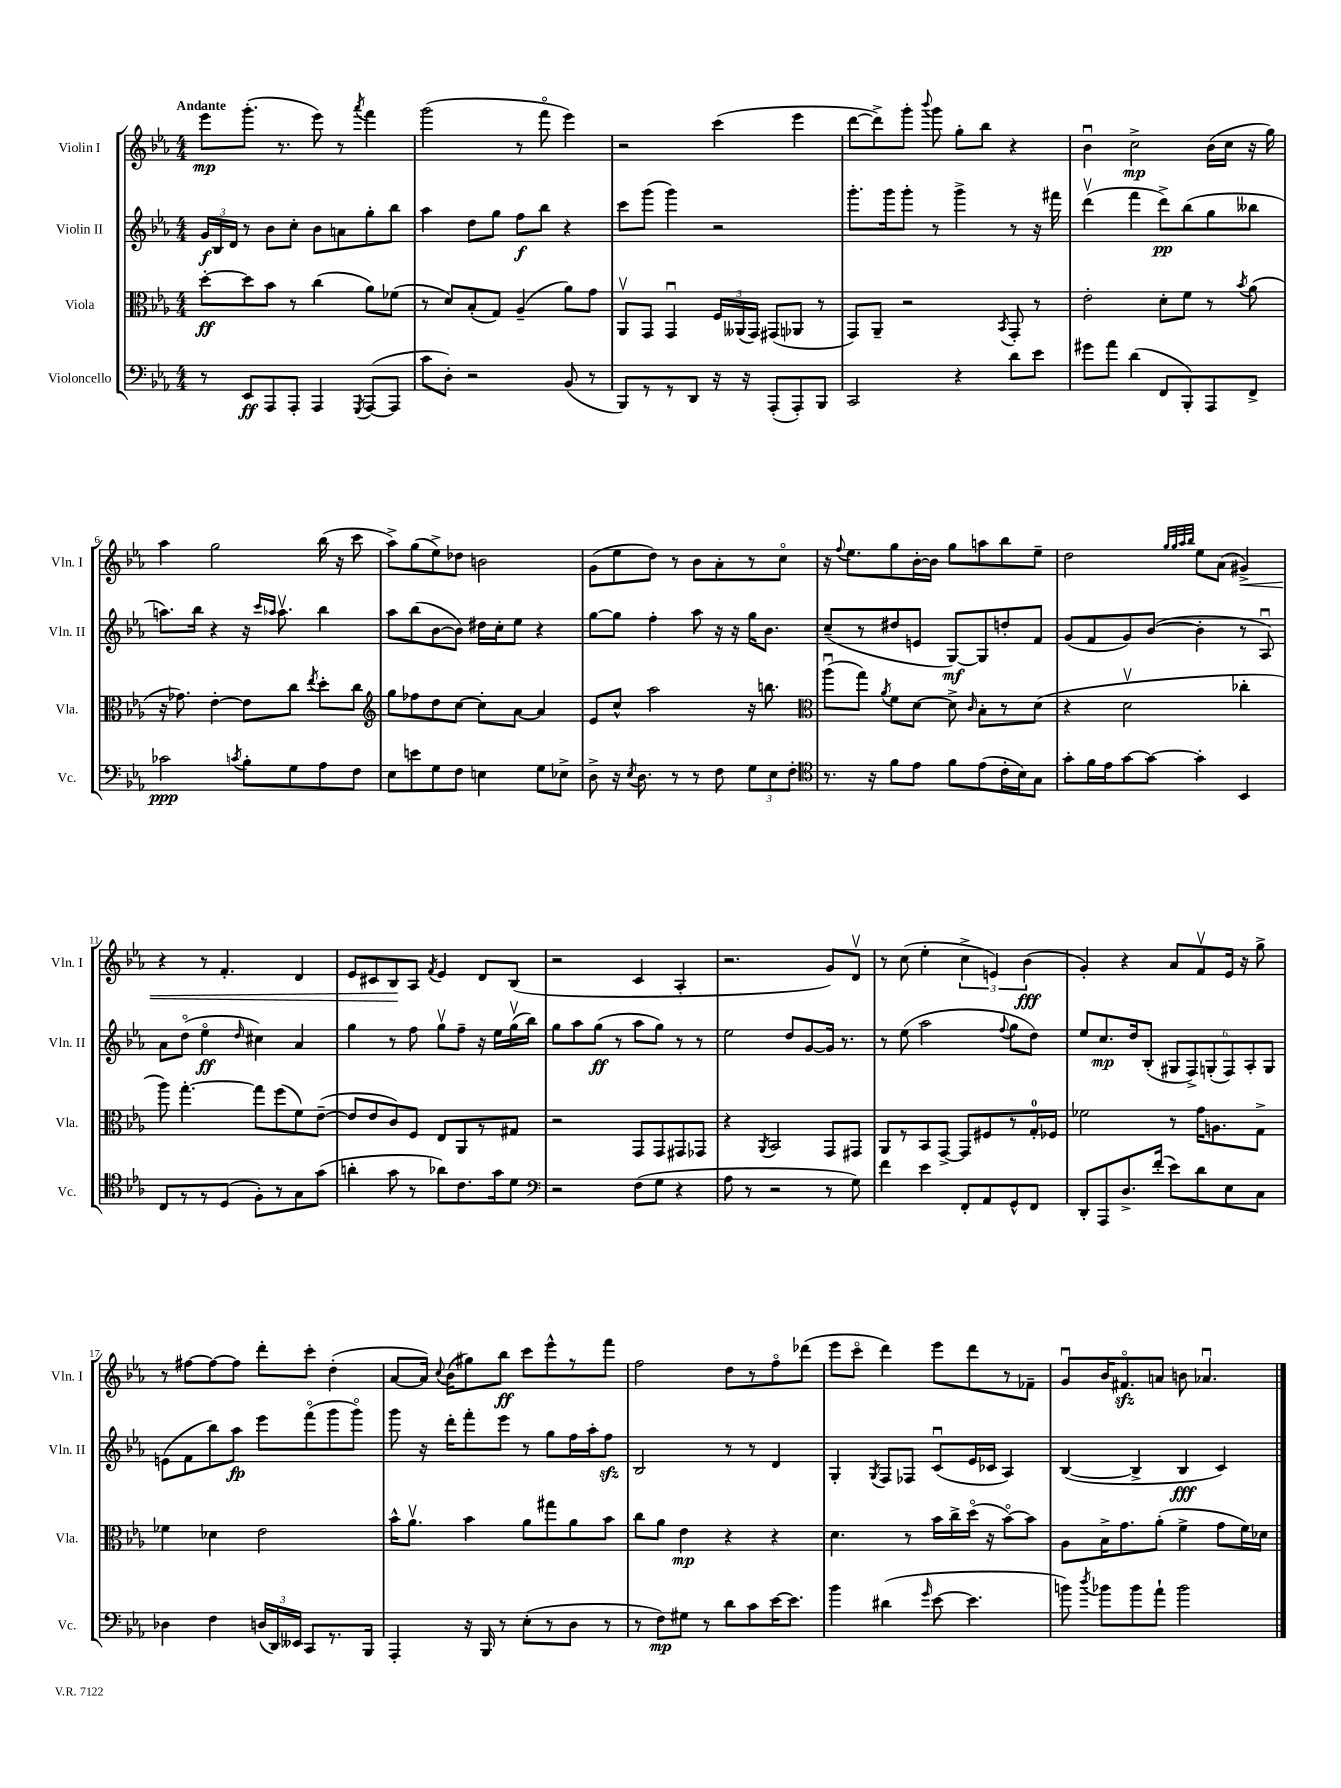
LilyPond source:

<<
\new StaffGroup <<
\new Staff = "s0" \with { instrumentName = "Violin I" shortInstrumentName = "Vln. I" } {
    \clef treble \key ees \major \numericTimeSignature \time 4/4 \tempo "Andante"
    \autoBeamOff ees'''8[\mp g'''8.]-.( r8. ees'''8) r8 \acciaccatura { aes'''8 } f'''4 |
    g'''2( r8 f'''8\flageolet ees'''4) |
    r2 c'''4( ees'''4 |
    d'''8[~ d'''8->) g'''8]-. \appoggiatura { bes'''8 } g'''8 g''8[-. bes''8] r4 |
    bes'4\downbow c''2->\mp bes'16[( c''16] r16 g''16) |
    aes''4 g''2 bes''16( r16 c'''8 |
    aes''8[->) g''8( ees''8->) des''8] b'2 |
    g'8[( ees''8 d''8]) r8 bes'8[ aes'8-. r8 c''8]\flageolet |
    r16 \appoggiatura { f''8 } ees''8.[ g''8 bes'16~-. bes'16] g''8[ a''8 bes''8 ees''8]-- |
    d''2 \grace { g''32[ g''32 aes''32 bes''32] } ees''8[ aes'8]( gis'4->\<) |
    r4 r8 f'4.-. d'4 |
    ees'8[ cis'8 bes8\! aes8] \acciaccatura { f'8 } ees'4 d'8[ bes8]( |
    r2 c'4 aes4-. |
    r2. g'8[) d'8]\upbow |
    r8 c''8( ees''4-. \tuplet 3/2 { c''4-> e'4) bes'4\fff( } |
    g'4-.) r4 aes'8[ f'8\upbow ees'16] r16 g''8-> |
    r8 fis''8[~ fis''8~ fis''8] d'''8[-. c'''8]-. d''4-.( |
    aes'8[~ aes'16]) \appoggiatura { c''8 } bes'16[( gis''8) bes''8]\ff c'''8[ ees'''8-^ r8 f'''8] |
    f''2 d''8[ r8 f''8\flageolet des'''8]( |
    ees'''8[ c'''8]\flageolet d'''4) ees'''8[ d'''8 r8 fes'8]-- |
    g'8[\downbow bes'16 fis'8.\flageolet\sfz a'8] b'8 aes'4.\downbow \bar "|." |
}
\new Staff = "s1" \with { instrumentName = "Violin II" shortInstrumentName = "Vln. II" } {
    \clef treble \key ees \major \numericTimeSignature \time 4/4
    \autoBeamOff \tuplet 3/2 { g'16[\f bes16 d'16] } r8 bes'8[ c''8]-. bes'8[ a'8 g''8-. bes''8] |
    aes''4 d''8[ g''8] f''8[\f bes''8] r4 |
    c'''8[ g'''8]( g'''4) r2 |
    g'''8.[-. g'''16 g'''8]-. r8 g'''4-> r8 r16 fis'''16 |
    d'''4\upbow( f'''4 d'''8[->\pp) bes''8( g''8 beses''8] |
    a''8.[) bes''16] r4 r16 \grace { c'''16[ aes''16] } aes''8.\upbow bes''4 |
    aes''8[ bes''8( bes'8~ bes'8]) dis''16[ c''16-. ees''8] r4 |
    g''8[~ g''8] f''4-. aes''8 r16 r16 g''16[ bes'8.] |
    c''8[--( r8 dis''8 e'8] g8[~\mf) g8 d''8-. f'8] |
    g'8[( f'8 g'8) bes'8]~( bes'4-. r8 aes8\downbow) |
    aes'8[ d''8]\flageolet( ees''4\flageolet\ff \grace { d''16 } cis''4) aes'4 |
    g''4 r8 f''8 g''8[\upbow f''8]-- r16 ees''16[ g''16\upbow( bes''16]) |
    g''8[ aes''8 g''8]\ff( r8 aes''8[ g''8]) r8 r8 |
    ees''2 d''8[ g'8~ g'16] r8. |
    r8 ees''8( aes''2 \appoggiatura { f''8 } g''8[ d''8]) |
    ees''8[ c''8.\mp d''16 bes8]-.( \tuplet 6/4 { gis8[ f8->) g8-.( f8) aes8-. g8] } |
    e'8[( f'8 bes''8) aes''8]\fp ees'''8[ f'''8\flageolet( g'''8 g'''8]\flageolet) |
    g'''8 r16 d'''16[-. f'''8-. ees'''8] r8 g''8[ f''16 aes''16-. f''8]\sfz |
    bes2 r8 r8 d'4 |
    g4-. \acciaccatura { g8 } f8[ fes8] c'8[\downbow( ees'16 ces'16] aes4) |
    bes4~( bes4-> bes4\fff c'4) \bar "|." |
}
\new Staff = "s2" \with { instrumentName = "Viola" shortInstrumentName = "Vla." } {
    \clef alto \key ees \major \numericTimeSignature \time 4/4
    \autoBeamOff d''8[~-.\ff d''8 bes'8] r8 c''4( aes'8[) fes'8]( |
    r8 d'8[) bes8-.( g8]) aes4--( aes'8[) g'8] |
    aes,8[\upbow g,8] g,4\downbow \tuplet 3/2 { f16[ aeses,16( g,16]) } gis,8[( aes,8] r8 |
    g,8[) aes,8]-- r2 \acciaccatura { bes,8 } g,8-. r8 |
    ees'2-. d'8[-. f'8] r8 \acciaccatura { bes'8 } aes'8( |
    r16 ges'8.) ees'4~-. ees'8[ c''8] \acciaccatura { ees''8 } d''8[-. c''8] |
    \clef treble g''8[ fes''8 d''8 c''8]~ c''8[-. aes'8]~ aes'4 |
    ees'8[ c''8]-^ aes''2 r16 b''8. |
    \clef alto aes''8[\downbow( g''8]) \acciaccatura { aes'8 } f'8[ d'8]~ d'8-> \grace { c'16 } bes8[-. r8 d'8]( |
    r4 d'2\upbow ces''4-. |
    aes''8) g''4.~-. g''8[ f''8( f'8) ees'8]~--( |
    ees'8[ ees'8 c'8) f8] ees8[ aes,8 r8 gis8] |
    r2 g,8[ g,8 gis,8 ges,8] |
    r4 \acciaccatura { aes,8 } bes,2 g,8[ gis,8] |
    aes,8[ r8 bes,8 g,8]~-> g,8[ fis8 r8 g16-0-. fes16] |
    fes'2 r8 g'16[ a8. g8]-> |
    fes'4 des'4 ees'2 |
    bes'16[-^ aes'8.]\upbow bes'4 aes'8[ gis''8 aes'8 bes'8] |
    c''8[ aes'8] ees'4\mp r4 r4 |
    d'4. r8 bes'16[ c''16-> d''16]\flageolet( r16 bes'8[~\flageolet) bes'8] |
    aes8[ bes16-> g'8. aes'8]-.( f'4-> g'8[ f'16) des'16] \bar "|." |
}
\new Staff = "s3" \with { instrumentName = "Violoncello" shortInstrumentName = "Vc." } {
    \clef bass \key ees \major \numericTimeSignature \time 4/4
    \autoBeamOff r8 ees,8[\ff aes,,8 aes,,8]-. aes,,4 \acciaccatura { g,,8 } aes,,8[~( aes,,8] |
    c'8[ d8]-.) r2 bes,8( r8 |
    bes,,8[) r8 r8 d,8] r16 r16 aes,,8[-.( aes,,8-.) bes,,8] |
    c,2 r4 d'8[ ees'8] |
    gis'8[ aes'8] d'4( f,8[ bes,,8-.) aes,,8 f,8]-> |
    ces'2\ppp \acciaccatura { c'8 } bes8[-. g8 aes8 f8] |
    ees8[ e'8 g8 f8] e4 g8[ ees8]-> |
    d8-> r16 \acciaccatura { ees8 } d8. r8 r8 f8 \tuplet 3/2 { g8[ ees8 f8]-. } |
    \clef tenor r8. r16 f'8[ ees'8] f'8[ ees'8( c'16-. bes16) g8] |
    g'8[-. f'16 ees'16 g'8~ g'8]~ g'4-. bes,4 |
    c8[ r8 r8 d8]( f8[-.) r8 g8 g'8]( |
    a'4-. g'8 r8 aes'8[) c'8. g'16 d'8] |
    \clef bass r2 f8[( g8] r4 |
    aes8 r8 r2 r8 g8) |
    f'4 ees'4 f,8[-. aes,8 g,8-^ f,8] |
    d,8[-. aes,,8 d8.-> f'16]-.( ees'8[) d'8 ees8 c8] |
    des4 f4 \tuplet 3/2 { d16[( d,16) eeses,16] } c,8[ r8. bes,,16] |
    aes,,4-. r16 bes,,16 r8 ees8[-.( r8 d8] r8 |
    r8 f8[\mp) gis8] r8 d'8[ c'8 ees'16~ ees'8.] |
    bes'4 dis'4( \grace { g'16 } ees'8~ ees'4. |
    b'8) \acciaccatura { d''8 } bes'8[ bes'8 aes'8]-! bes'2 \bar "|." |
}
>>
>>
